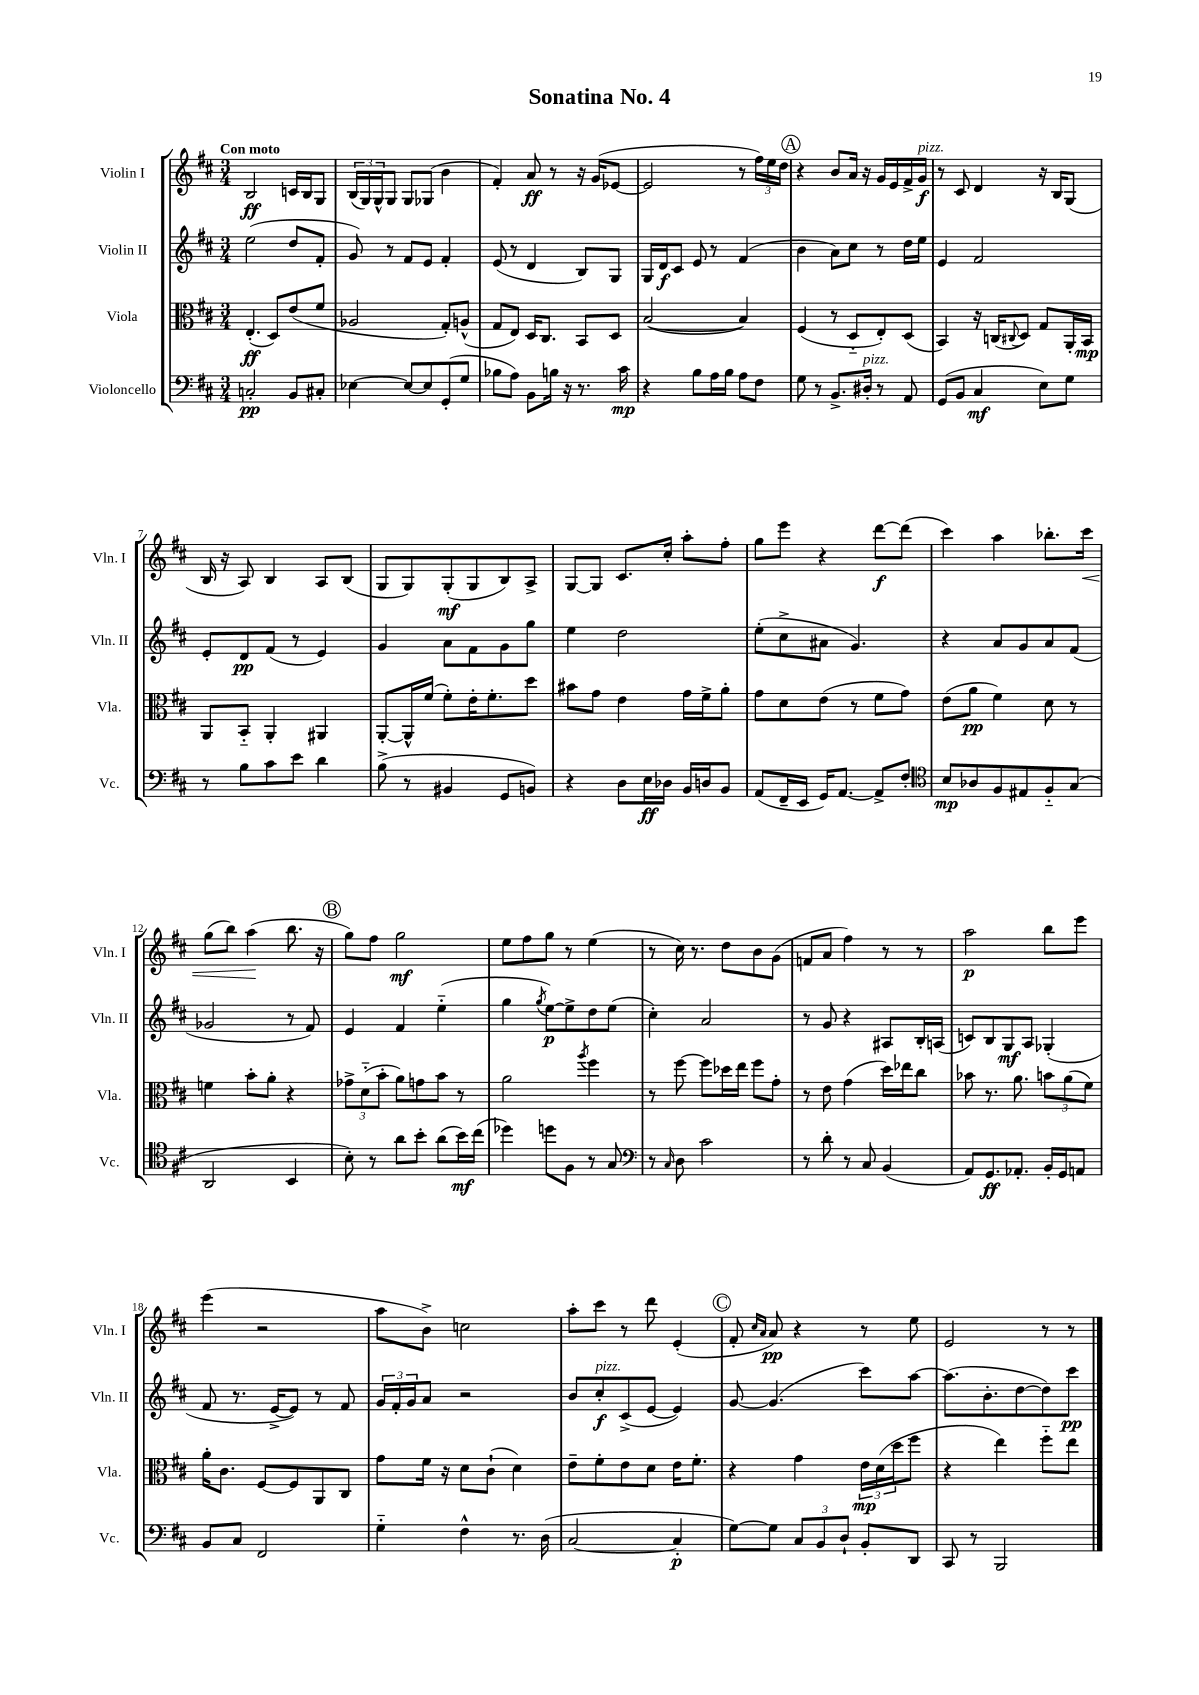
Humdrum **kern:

**kern	**dynam	**kern	**dynam	**kern	**dynam	**kern	**dynam
*part4	*part4	*part3	*part3	*part2	*part2	*part1	*part1
*staff4	*staff4	*staff3	*staff3	*staff2	*staff2	*staff1	*staff1
*I"Violoncello	*	*I"Viola	*	*I"Violin II	*	*I"Violin I	*
*I'Vc.	*	*I'Vla.	*	*I'Vln. II	*	*I'Vln. I	*
*clefF4	*	*clefC3	*	*clefG2	*	*clefG2	*
*k[f#c#]	*	*k[f#c#]	*	*k[f#c#]	*	*k[f#c#]	*
*M3/4	*	*M3/4	*	*M3/4	*	*M3/4	*
=1	=1	=1	=1	=1	=1	=1	=1
!	!	!	!	!	!	!LO:TX:a:B:t=Con moto	!
2Cn'/	pp	(4.E'/	ff	(2ee\	.	2B/	ff
.	.	8D/L)	.	.	.	.	.
8BB/L	.	(8e/	.	8dd/L	.	16cn/LL	.
.	.	.	.	.	.	16B/J	.
8C#X'/J	.	8f#/J	.	8f#'/J	.	8G/J	.
=2	=2	=2	=2	=2	=2	=2	=2
[4E-X\	.	2A-X/	.	8g/)	.	(24B/LL	.
.	.	.	.	.	.	24G/)	.
.	.	.	.	.	.	24G^^/J	.
.	.	.	.	8r	.	8G/J	.
8E-/L_	.	.	.	8f#/L	.	8G/L	.
8E-/]	.	.	.	8e/J	.	(8G-X/J	.
(8GG'/	.	8G'/L)	.	4f#'/	.	4b\	.
8G/J	.	(8An^^/J	.	.	.	.	.
=3	=3	=3	=3	=3	=3	=3	=3
8B-X\L	.	8G/L	.	(8e/	.	4f#'/)	.
8A\J)	.	8E/J)	.	8r	.	.	.
8BB\L	.	16D/KL	.	4d/	.	8a/	ff
.	.	8.C#/J	.	.	.	.	.
16Bn\Jk	.	.	.	.	.	8r	.
16r	.	.	.	.	.	.	.
8.r	.	8BB/L	.	8B/L)	.	16r	.
.	.	.	.	.	.	(16g/KL	.
.	.	8D/J	.	8G/J	.	[8e-X/J	.
16c#\	mp	.	.	.	.	.	.
=4	=4	=4	=4	=4	=4	=4	=4
4r	.	([2B/	.	16G/LL	.	2e-/]	.
.	.	.	.	16d/J	f	.	.
.	.	.	.	8c#/J	.	.	.
8B\L	.	.	.	8e/	.	.	.
16A\L	.	.	.	8r	.	.	.
16B\JJ	.	.	.	.	.	.	.
8A\L	.	4B/])	.	(4f#/	.	8r	.
8F#\J	.	.	.	.	.	24ff#\LL)	.
.	.	.	.	.	.	24ee\	.
.	.	.	.	.	.	24dd\JJ	.
!!LO:REH:place=s1:t=A
=5	=5	=5	=5	=5	=5	=5	=5
8G\	.	(4F#/	.	4b\	.	4r	.
8r	.	.	.	.	.	.	.
8.BB^/L	.	8r	.	8a\L)	.	8b/L	.
.	.	8D/L	.	8cc#\J	.	16a/Jk	.
!LO:TX:a:i:t=pizz.	!	!	!	!	!	!	!
16D#X'/Jk	.	.	.	.	.	16r	.
8r	.	8E'/)	.	8r	.	16g/LL	.
.	.	.	.	.	.	16e/	.
8AA/	.	(8D/J	.	16dd\LL	.	16f#^/	.
!	!	!	!	!	!	!LO:TX:a:i:t=pizz.	!
.	.	.	.	16ee\JJ	.	16g/JJ	f
=6	=6	=6	=6	=6	=6	=6	=6
(8GG/L	.	4BB/)	.	4e/	.	8r	.
8BB/J	.	.	.	.	.	8c#/	.
4C#/	mf	16r	.	2f#/	.	4d/	.
.	.	(16Cn/KL	.	.	.	.	.
.	.	8qqC#X/	.	.	.	.	.
.	.	8D/J)	.	.	.	.	.
8E\L)	.	8G/L	.	.	.	16r	.
.	.	.	.	.	.	16B/KL	.
8G\J	.	16AA'/L	.	.	.	(8G/J	.
.	.	16BB/JJ	mp	.	.	.	.
!!LO:LB:g=z
=7	=7	=7	=7	=7	=7	=7	=7
8r	.	8AA/L	.	8e'/L	.	16B/	.
.	.	.	.	.	.	16r	.
8B\L	.	8BB/J	.	8d/	pp	8A/)	.
8c#\	.	4AA'/	.	(8f#/J	.	4B/	.
8e\J	.	.	.	8r	.	.	.
4d\	.	4AA#X/	.	4e/)	.	8A/L	.
.	.	.	.	.	.	(8B/J	.
=8	=8	=8	=8	=8	=8	=8	=8
(8B^\	.	[8AA'/L	.	4g/	.	8G/L	.
8r	.	16AA^^/L]	.	.	.	8G/)	.
.	.	(16f#/JJ	.	.	.	.	.
4BB#X/	.	8f#'\L)	.	8a\L	.	(8G'/	mf
.	.	16e'\K	.	8f#\	.	8G/	.
.	.	8.f#'\	.	.	.	.	.
8GG/L	.	.	.	8g\	.	8B/)	.
8BBn/J)	.	8dd\J	.	8gg\J	.	8A^/J	.
=9	=9	=9	=9	=9	=9	=9	=9
4r	.	8b#X\L	.	4ee\	.	[8G/L	.
.	.	8g\J	.	.	.	8G/J]	.
8D\L	.	4e\	.	2dd\	.	8.c#/L	.
16E\L	ff	.	.	.	.	.	.
16D-X\JJ	.	.	.	.	.	16cc#'/Jk	.
16BB/LL	.	16g\LL	.	.	.	8aa'\L	.
16Dn/J	.	16f#^\J	.	.	.	.	.
8BB/J	.	8a'\J	.	.	.	8ff#'\J	.
=10	=10	=10	=10	=10	=10	=10	=10
(8AA/L	.	8g\L	.	(8ee'\L	.	8gg\L	.
16FF#~/L	.	8d\	.	8cc#^\	.	8eee\J	.
16EE/JJ	.	.	.	.	.	.	.
16GG/KL)	.	(8e\J	.	8a#X\J	.	4r	.
[8.AA/J	.	.	.	.	.	.	.
.	.	8r	.	4.g/)	.	.	.
8AA^/L]	.	8f#\L	.	.	.	[8ddd\L	f
8F#'/J	.	8g\J)	.	.	.	(8ddd\J]	.
=11	=11	=11	=11	=11	=11	=11	=11
*clefC4	*	*	*	*	*	*	*
8B/L	mp	(8e\L	.	4r	.	4ccc#\)	.
8A-X/	.	8a\J	pp	.	.	.	.
8F#/	.	4f#\)	.	8a/L	.	4aa\	.
8E#X/	.	.	.	8g/	.	.	.
8F#/	.	8d\	.	8a/	.	8.bb-X'\L	.
(8G/J	.	8r	.	(8f#/J	.	.	.
!	!	!	!	!	!	!	!LO:HP:b
.	.	.	.	.	.	16ccc#\Jk	<
!!LO:LB:g=z
=12	=12	=12	=12	=12	=12	=12	=12
2AA/	.	4fn\	.	2g-X/	.	(8gg\L	.
.	.	.	.	.	.	8bb\J)	.
.	.	8b'\L	.	.	.	(4aa\	.
.	.	8a'\J	.	.	.	.	.
4BB/	.	4r	.	8r	.	8.bb\	[
.	.	.	.	8f#/)	.	.	.
.	.	.	.	.	.	16r	.
!!LO:REH:place=s1:t=B
=13	=13	=13	=13	=13	=13	=13	=13
8B'\)	.	12g-X^\L	.	4e/	.	8gg\L)	.
.	.	(12d\	.	.	.	.	.
8r	.	.	.	.	.	8ff#\J	.
.	.	12b'\J	.	.	.	.	.
8a\L	.	8a\L)	.	4f#/	.	2gg\	mf
8b'\J	.	8gn\	.	.	.	.	.
(8a\L	.	8b\J	.	(4ee\	.	.	.
16b\L)	mf	8r	.	.	.	.	.
(16cc#\JJ	.	.	.	.	.	.	.
=14	=14	=14	=14	=14	=14	=14	=14
4dd-X\)	.	2a\	.	4gg\	.	8ee\L	.
.	.	.	.	.	.	8ff#\	.
.	.	.	.	8qgg/	.	.	.
8ddn\L	.	.	.	[8ee\L)	p	8gg\J	.
8F#\J	.	.	.	8ee^\]	.	8r	.
.	.	8qaa/	.	.	.	.	.
8r	.	4ff#\	.	8dd\	.	(4ee\	.
8G/	.	.	.	(8ee\J	.	.	.
=15	=15	=15	=15	=15	=15	=15	=15
*clefF4	*	*	*	*	*	*	*
8r	.	8r	.	4cc#'\)	.	8r	.
16qqC#/	.	.	.	.	.	.	.
8D\	.	[8ff#\	.	.	.	16cc#\)	.
.	.	.	.	.	.	8.r	.
2c#\	.	8ff#\L]	.	2a/	.	.	.
.	.	16dd-X\L	.	.	.	8dd\L	.
.	.	16ee\JJ	.	.	.	.	.
.	.	8ff#\L	.	.	.	8b\	.
.	.	8g'\J	.	.	.	(8g\J	.
=16	=16	=16	=16	=16	=16	=16	=16
8r	.	8r	.	8r	.	8fn/L	.
8d'\	.	8e\	.	8g/	.	8a/J	.
8r	.	(4g\	.	4r	.	4ff#\)	.
8C#/	.	.	.	.	.	.	.
(4BB/	.	16dd\LL)	.	8A#X/L	.	8r	.
.	.	16ee-X\J	.	.	.	.	.
.	.	8cc#\J	.	16B'/L	.	8r	.
.	.	.	.	(16An/JJ	.	.	.
=17	=17	=17	=17	=17	=17	=17	=17
8AA/L)	.	8b-X\	.	8cn/L)	.	2aa\	p
8.GG/	ff	8.r	.	8B/	.	.	.
.	.	.	.	8G/	mf	.	.
8.AA-X'/J	.	8.a\	.	.	.	.	.
.	.	.	.	8A/J	.	.	.
16BB'/LL	.	12bn\L	.	(4G-X'/	.	8bb\L	.
16GG/J	.	.	.	.	.	.	.
.	.	(12a\	.	.	.	.	.
8AAn/J	.	.	.	.	.	8eee\J	.
.	.	12f#\J)	.	.	.	.	.
!!LO:LB:g=z
=18	=18	=18	=18	=18	=18	=18	=18
8BB/L	.	16a'\KL	.	8f#/	.	(4eee\	.
.	.	8.c#\J	.	.	.	.	.
8C#/J	.	.	.	8.r	.	.	.
2FF#/	.	[8F#/L	.	.	.	2r	.
.	.	.	.	[16e^/KL	.	.	.
.	.	8F#/]	.	8e/J])	.	.	.
.	.	8AA/	.	8r	.	.	.
.	.	8C#/J	.	8f#/	.	.	.
=19	=19	=19	=19	=19	=19	=19	=19
4G\	.	8g\L	.	24g/LL	.	8aa\L	.
.	.	.	.	24f#'/	.	.	.
.	.	.	.	24g/J	.	.	.
.	.	16f#\Jk	.	8a/J	.	8b^\J)	.
.	.	16r	.	.	.	.	.
4F#^^\	.	8d\L	.	2r	.	2ccn\	.
.	.	(8c#`\J	.	.	.	.	.
8.r	.	4d\)	.	.	.	.	.
(16D\	.	.	.	.	.	.	.
=20	=20	=20	=20	=20	=20	=20	=20
[2C#/	.	8e~\L	.	8b/L	.	8aa'\L	.
!	!	!	!	!LO:TX:a:i:t=pizz.	!	!	!
.	.	8f#'\	.	8cc#'/	f	8ccc#\J	.
.	.	8e\	.	(8c#^/	.	8r	.
.	.	8d\J	.	[8e/J	.	8ddd\	.
4C#'/]	p	16e\KL	.	4e/])	.	(4e'/	.
.	.	8.f#'\J	.	.	.	.	.
!!LO:REH:place=s1:t=C
=21	=21	=21	=21	=21	=21	=21	=21
[8G\L)	.	4r	.	[8g/	.	8f#'/	.
.	.	.	.	.	.	16qqcc#/LL	.
.	.	.	.	.	.	16qqa/JJ	.
8G\J]	.	.	.	(4.g/]	.	8a/)	pp
12C#/L	.	4g\	.	.	.	4r	.
12BB/	.	.	.	.	.	.	.
12D`/J	.	.	.	.	.	.	.
8BB'/L	.	24e\LL	mp	8ccc#\L)	.	8r	.
.	.	(24d\	.	.	.	.	.
.	.	24dd\J	.	.	.	.	.
8DD/J	.	8ff#\J	.	[8aa\J	.	8ee\	.
=22	=22	=22	=22	=22	=22	=22	=22
8CC#/	.	4r	.	(8.aa\L]	.	2e/	.
8r	.	.	.	.	.	.	.
.	.	.	.	8.b'\	.	.	.
2BBB/	.	4ee\)	.	.	.	.	.
.	.	.	.	[8dd\	.	.	.
.	.	8ff#\L	.	8dd\])	.	8r	.
.	.	8ee\J	.	8ccc#\J	pp	8r	.
==	==	==	==	==	==	==	==
*-	*-	*-	*-	*-	*-	*-	*-
